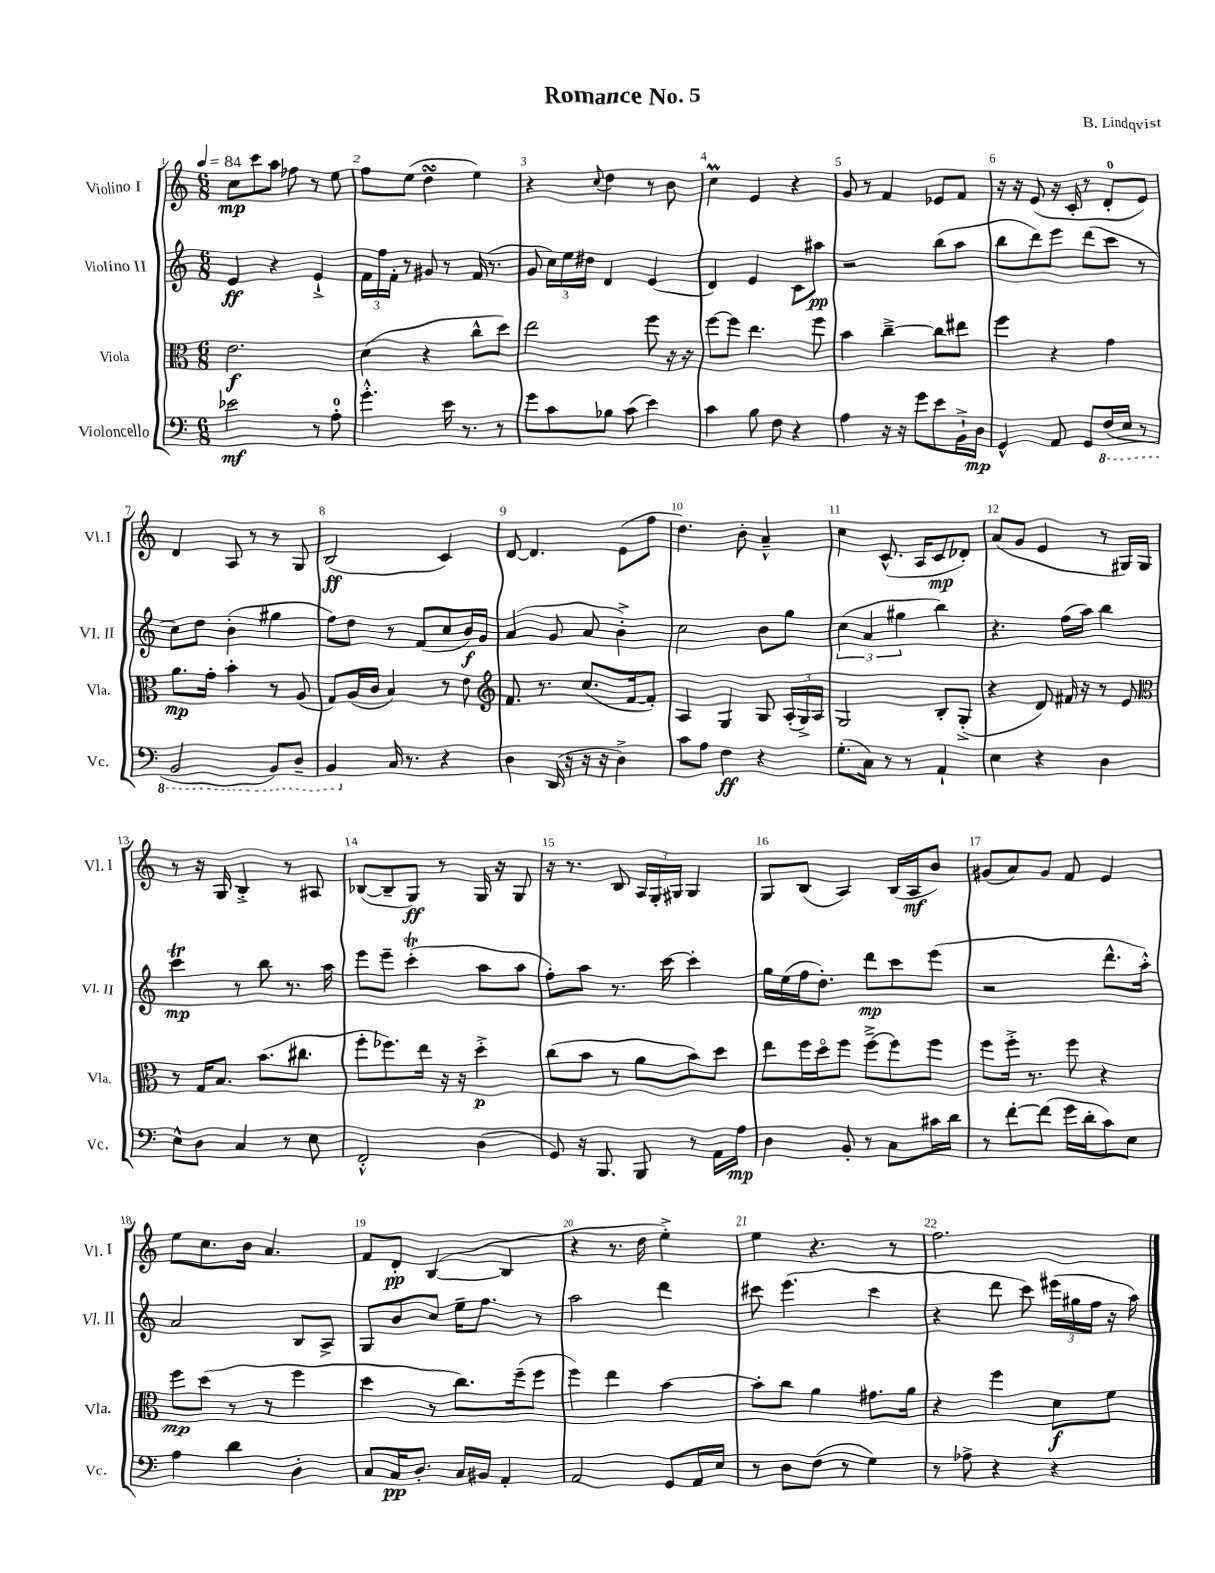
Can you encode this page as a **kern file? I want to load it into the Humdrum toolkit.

**kern	**kern	**kern	**kern
*staff4	*staff3	*staff2	*staff1
*clefF4	*clefC3	*clefG2	*clefG2
*k[]	*k[]	*k[]	*k[]
*M6/8	*M6/8	*M6/8	*M6/8
*MM84	*MM84	*MM84	*MM84
2e-\	2.e\	4e/	8cc\L
.	.	.	8ccc\
.	.	4r	8aa\J
.	.	.	8ff-\
8r	.	4e`^/	8r
8A'\	.	.	8ee\
=	=	=	=
4.g'^^\	(4d\	24f\LL	8ff\L
.	.	24ff\	.
.	.	24f'\JJ	.
.	.	8r	(8ee\J
.	4r	8g#/	4dd\
16e\	.	8r	.
8.r	.	.	.
.	8cc^^\L	(16f/	4ee\)
.	.	8.r	.
8r	8dd\J)	.	.
=	=	=	=
8g\L	2ee\	8g/	4r
8c\	.	24cc\LL)	.
.	.	24ee\	.
.	.	24dd#\JJ	.
.	.	.	8qqcc/
8B-\J	.	4d/	4dd\
(8c\	.	.	.
4e\)	8ff\	(4e/	8r
.	16r	.	8b\
.	16r	.	.
=	=	=	=
4c\	[8ff\L	4d/)	4cc\
.	8ff\]J	.	.
8B\	4.ee\	4e/	4e/
8F\	.	.	.
4r	.	8c\L	4r
.	8ff\	8aa#\J	.
=	=	=	=
4A\	4b\	2r	8g/
.	.	.	8r
16r	[4cc~^\	.	4f/
16r	.	.	.
8g\L	.	.	.
8e\	8cc\]L	(8bb\L	8e-/L
16BB`^\L	8ee#\J	8aa\J	8f/J
16D\JJ	.	.	.
=	=	=	=
4GG^^/	4ff\	8bb\L	16r
.	.	.	16r
.	.	8ddd\)	(8e/
8AA/	4r	8eee\J	16r
.	.	.	16c'/
8GG/L	.	(8ddd\L	8r
(16FF/L	4g\	8ccc\J	8d'/L
16EE/JJ	.	.	.
8r	.	8r	8e/J)
=	=	=	=
2BBB/	8.a\L	8cc\L)	4d/
.	.	8dd\J	.
.	16g'\Jk	.	.
.	4b'\	(4b'\	8A/
.	.	.	8r
8BBB/L)	8r	4gg#\	8r
8DD~/J	(8A/	.	8G/
=	=	=	=
4BBB/	8G/L)	8ff\L)	(2B/
.	(16A/L	8dd\J	.
.	16c/JJ	.	.
16C/	4B/)	8r	.
8.r	.	.	.
.	.	(8f/L	.
4r	8r	8cc/	4c/)
.	8e\	16b/L)	.
.	.	16g/JJ	.
=	=	=	=
*	*clefG2	*	*
4D\	8.f/	(4a/	[8d/
.	.	.	4.d/]
.	8.r	.	.
(16DD/	.	8g/	.
16r	.	.	.
16r	(8.cc/L	8a/	.
16r	.	.	.
4D^\)	.	4b'^\)	(8e\L
.	[16f/k	.	.
.	8f'/]J)	.	8ff\J
=	=	=	=
8c\L	4A/	2cc\	4.dd\)
8A\J	.	.	.
4F\	4G/	.	.
.	.	.	8b'\
4r	8G/	8b\L	4a~^^/
.	(24A'/LL	8gg\J	.
.	24G^/)	.	.
.	24A/JJ	.	.
=	=	=	=
(8.G'\L	2G/	(6cc\	4cc\
.	.	6a/	.
16C\Jk)	.	.	.
8r	.	.	(8.c^^/
.	.	6gg#\	.
8r	.	.	.
.	.	.	16A/LK
4AA`/	8B'/L	4bb\)	8c/
.	(8G'^/J	.	8d-'/J)
=	=	=	=
4E\	4r	4.r	(8a/L
.	.	.	8g/J
4r	8d/)	.	4e/
.	16f#/	(16ff\LL	.
.	16r	16aa\JJ)	.
4D\	8r	4bb\	8r
.	8e/	.	16G#/LL)
.	.	.	16G#/JJ
=	=	=	=
*	*clefC3	*	*
8E^^\L	8r	4ccc\	8r
8D\J	16G/LK	.	16r
.	8.B/J	.	16G/
4C/	.	8r	4B'^/
.	(8.b\L	8bb\	.
8r	.	8.r	8r
.	8.cc#\J	.	.
8E\	.	.	8A#/
.	.	16aa\	.
=	=	=	=
2FF'^^/	8ff'\L	8eee\L	([8B-/L
.	8.ff-\)	8eee~\J	8B-~/]
.	.	(4ccc'\	8G/J)
.	16ee\Jk	.	.
.	16r	.	8r
.	16r	.	.
(4D\	4dd'^\	8aa\L	16G/
.	.	.	16r
.	.	8aa\J	8G/
=	=	=	=
8GG/)	(8cc\L	8ff'\L)	16r
.	.	.	8.r
16r	8b\J	8aa\J	.
8.BBB/	.	.	.
.	8r	8.r	8B/
8BBB/	8a\L	.	24A/LL
.	.	.	24G'/
.	.	[16ccc\	.
.	.	.	24G#/JJ
8r	8b\)	4ccc'\]	4G#/
16AA\LL	8dd\J	.	.
16A\JJ	.	.	.
=	=	=	=
4D\	8ee\L	16gg\LL	8G/L
.	.	(16ee\	.
.	16ff\L	16ff\J	(8B/J
.	16ddo\J	8.dd'\J)	.
8BB'/	8ff\J	.	4A/)
8r	[8ff~^\L	8ddd\L	.
8C\L	8ff\]	8ccc\	(16B/LL
.	.	.	16A/J
16c#\L	8ff\J	(8eee\J	8b/J)
16d\JJ	.	.	.
=	=	=	=
8r	8ff\L	2r	(8g#/L
[8f'\L	16ff'^\Jk	.	8a/)
.	8.r	.	.
(8f\]J	.	.	8g#/J
16g\LL	8ff\	.	8f/
16d'\J	.	.	.
8c\)	4r	8.ddd^^\L	4e/
8E\J	.	.	.
.	.	16aa'^^\Jk)	.
=	=	=	=
4A\	8ff\L	2a/	8ee\L
.	(8dd\J	.	8.cc\
4d\	8r	.	.
.	.	.	16b\Jk
.	8r	.	4.a/
4D'\	4ff\	8B/L	.
.	.	8A^/J	.
=	=	=	=
8C/L	4dd\	8G/L	8f/L
16C/K	.	8b/	8d'/J
8.D'/J	.	.	.
.	8r	8cc/J	([4B/
16C/LL	8.cc\L)	16ee~\LK	.
16BB#/JJ	.	8.ff\J	.
4AA'/	.	.	4B/]
.	(16ff~\k	.	.
.	8ff\J	8r	.
=	=	=	=
2AA/	4ff\)	2aa\	4r
.	4ee\	.	8.r
.	.	.	16dd\
8GG/L	[4b\	4ddd\	4ee'^\)
16AA/L	.	.	.
16E/JJ	.	.	.
=	=	=	=
8r	8b'\]L	8ccc#\	4ee\
8D\L	8cc\J	(4.eee\	.
(8F\J	4a\	.	4.r
8r	.	.	.
4G\)	8.g#\L	4ccc#\	.
.	.	.	8r
.	16a\Jk	.	.
=	=	=	=
8r	4r	4r	2.ff\
8A-^\	.	.	.
4r	4ff\	8ddd\	.
.	.	8ccc\)	.
4r	8d\L	(24eee#\LL	.
.	.	24gg#\	.
.	.	24ff\JJ	.
.	8f\J	16r	.
.	.	16aa\)	.
==	==	==	==
*-	*-	*-	*-
